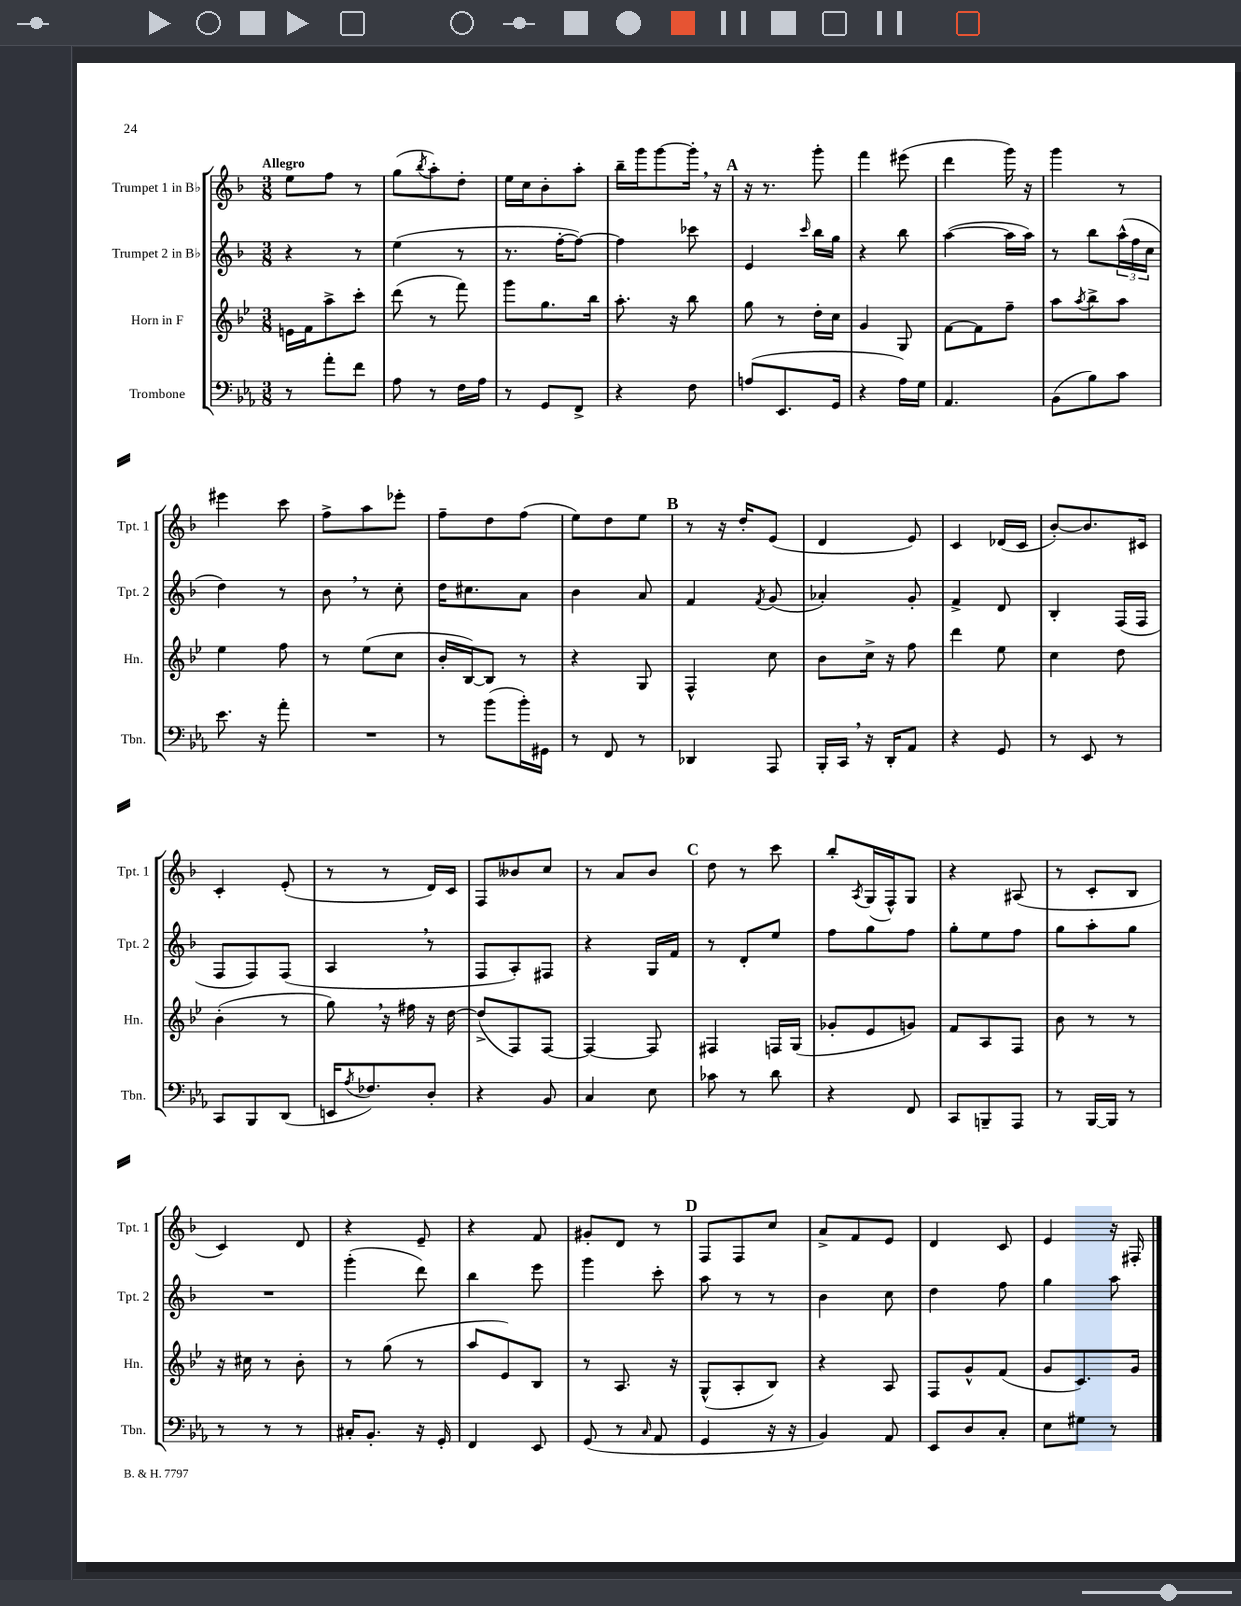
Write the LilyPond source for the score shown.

<<
\new StaffGroup <<
\new Staff = "s0" \with { instrumentName = "Trumpet 1 in Bb" shortInstrumentName = "Tpt. 1" } {
    \clef treble \key f \major \numericTimeSignature \time 3/8 \tempo "Allegro"
    e''8 f''8 r8 |
    g''8( \acciaccatura { bes''8 } a''8-.) d''8-. |
    e''16 c''16 bes'8-. a''8-. |
    bes''16-- g'''16 g'''8~ g'''16-. \breathe r16 |
    \mark \markup { \bold "A" } r16 r8. g'''8-. |
    f'''4 eis'''8( |
    d'''4 g'''16) r16 |
    g'''4 r8 |
    eis'''4 c'''8 |
    f''8-> a''8 ees'''8-. |
    f''8-- d''8 f''8( |
    e''8) d''8 e''8 |
    \mark \markup { \bold "B" } r8 r16 d''16-. e'8( |
    d'4 e'8) |
    c'4 des'16( c'16 |
    bes'8~-.) bes'8. cis'16 |
    c'4-. e'8-.( |
    r8 r8 d'16) c'16 |
    f8 beses'8 c''8 |
    r8 a'8 bes'8 |
    \mark \markup { \bold "C" } d''8 r8 c'''8 |
    bes''8-. \acciaccatura { a8 } g16( f16-^) g8 |
    r4 ais8( |
    r8 c'8-. bes8 |
    c'4) d'8 |
    r4 e'8-- |
    r4 f'8 |
    gis'8-. d'8 r8 |
    \mark \markup { \bold "D" } f8 f8 c''8 |
    a'8-> f'8 e'8 |
    d'4 c'8 |
    e'4 r16 fis16-. \bar "|." |
}
\new Staff = "s1" \with { instrumentName = "Trumpet 2 in Bb" shortInstrumentName = "Tpt. 2" } {
    \clef treble \key f \major \numericTimeSignature \time 3/8
    r4 r8 |
    e''4( r8 |
    r8. f''16~-. f''8~) |
    f''4 ces'''8 |
    \mark \markup { \bold "A" } e'4 \grace { c'''16 } bes''16 g''16 |
    r4 bes''8 |
    a''4~( a''16 a''16) |
    r8 bes''8 \tuplet 3/2 { a''16-^( f''16 c''16 } |
    d''4) r8 |
    bes'8 \breathe r8 c''8-. |
    d''16 cis''8. a'8 |
    bes'4 a'8 |
    \mark \markup { \bold "B" } f'4 \acciaccatura { f'8 } g'8( |
    aes'4-.) g'8-. |
    f'4-> d'8 |
    bes4-. f16( f16 |
    f8 f8) f8( |
    a4 \breathe r8 |
    f8 a8-.) fis8 |
    r4 g16 f'16 |
    \mark \markup { \bold "C" } r8 d'8-. e''8 |
    f''8 g''8 f''8 |
    g''8-. e''8 f''8 |
    g''8 a''8-. g''8 |
    R4. |
    g'''4-.( d'''8) |
    bes''4 e'''8 |
    g'''4 c'''8-. |
    \mark \markup { \bold "D" } a''8 r8 r8 |
    bes'4 c''8 |
    d''4 f''8 |
    g''4 a''8 \bar "|." |
}
\new Staff = "s2" \with { instrumentName = "Horn in F" shortInstrumentName = "Hn." } {
    \clef treble \key bes \major \numericTimeSignature \time 3/8
    e'16 f'16 a''8-> c'''8-. |
    d'''8( r8 f'''8) |
    g'''8 g''8. bes''16 |
    a''8.-. r16 bes''8 |
    \mark \markup { \bold "A" } g''8 r8 d''16-. c''16 |
    g'4 g8 |
    f'8~ f'8 f''8-- |
    a''8 \acciaccatura { a''8 } bes''8-> a''8 |
    ees''4 f''8 |
    r8 ees''8( c''8 |
    bes'16-. bes16~) bes8 r8 |
    r4 g8 |
    \mark \markup { \bold "B" } f4-^ c''8 |
    bes'8 c''16-> r16 f''8 |
    d'''4 ees''8 |
    c''4 d''8 |
    bes'4-.( r8 |
    g''8) \breathe r16 fis''16 r16 d''16~ |
    d''8->( f8) f8~ |
    f4~ f8 |
    \mark \markup { \bold "C" } fis4 f16 g16( |
    ges'8-. ees'8 g'8) |
    f'8 a8 f8 |
    bes'8 r8 r8 |
    r16 cis''16 r8 bes'8-. |
    r8 g''8( r8 |
    a''8 ees'8) bes8 |
    r8 a8. r16 |
    \mark \markup { \bold "D" } g8-^( a8-. bes8) |
    r4 a8 |
    f8 g'8-^ f'8( |
    g'8 c'8.) g'16 \bar "|." |
}
\new Staff = "s3" \with { instrumentName = "Trombone" shortInstrumentName = "Tbn." } {
    \clef bass \key ees \major \numericTimeSignature \time 3/8
    r8 aes'8-. f'8 |
    aes8 r8 f16 aes16 |
    r8 g,8 f,8-> |
    r4 f8 |
    \mark \markup { \bold "A" } a8( ees,8. g,16 |
    r4 aes16) g16 |
    aes,4. |
    bes,8( bes8) c'8 |
    ees'8. r16 aes'8-. |
    R4. |
    r8 bes'8( bes'16-.) gis,16 |
    r8 f,8 r8 |
    \mark \markup { \bold "B" } des,4 aes,,8 |
    bes,,16-. c,16 \breathe r16 d,16-. aes,8 |
    r4 g,8 |
    r8 ees,8 r8 |
    c,8 bes,,8 d,8( |
    e,16 \acciaccatura { aes8 } fes8.) d8-. |
    r4 bes,8 |
    c4 ees8 |
    \mark \markup { \bold "C" } ces'8 r8 d'8 |
    r4 f,8 |
    c,8 b,,8-- aes,,8 |
    r8 bes,,16~ bes,,16 r8 |
    r8 r8 r8 |
    cis16-. bes,8.-. r16 g,16-. |
    f,4 ees,8 |
    g,8( r8 \grace { c16 } aes,8 |
    \mark \markup { \bold "D" } g,4 r16 r16 |
    bes,4) aes,8 |
    ees,8 d8 c8-. |
    ees8 gis8 r8 \bar "|." |
}
>>
>>
\layout { \context { \Score \remove "Bar_number_engraver" } }
